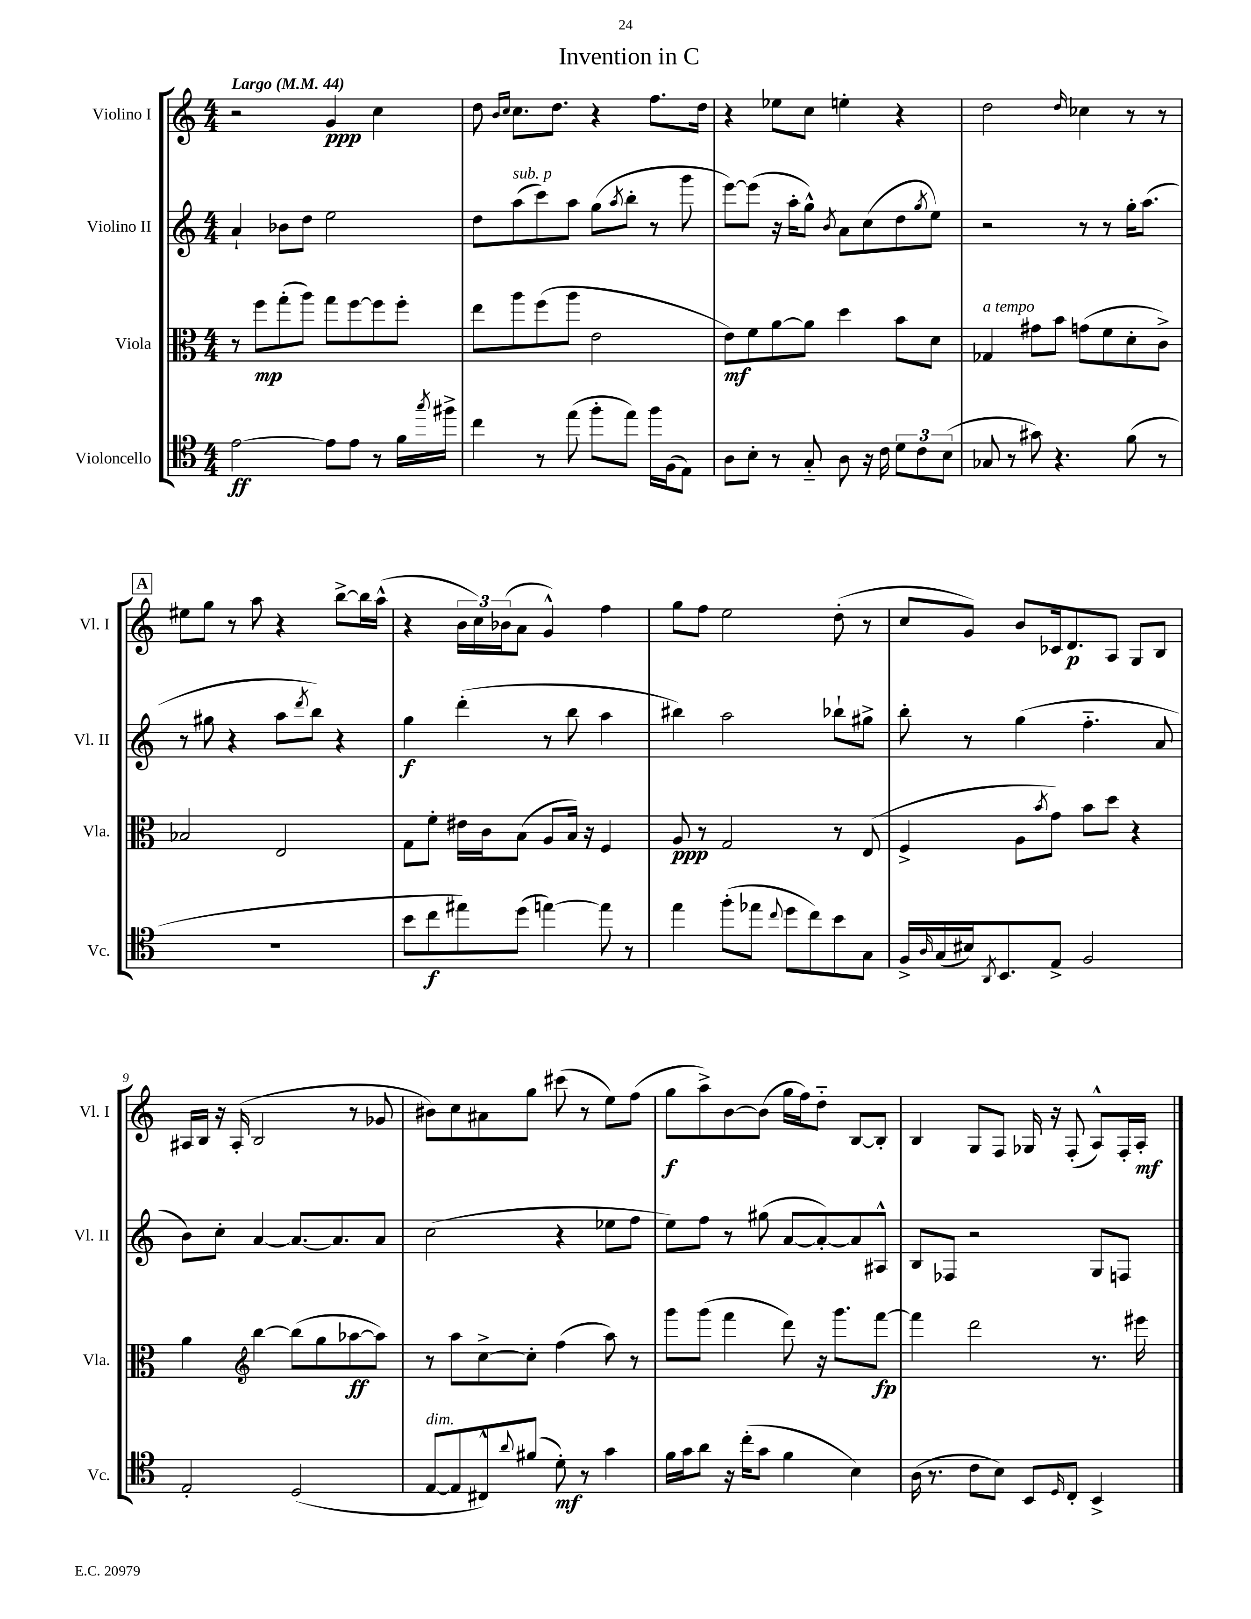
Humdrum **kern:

**kern	**kern	**kern	**kern
*staff4	*staff3	*staff2	*staff1
*clefC4	*clefC3	*clefG2	*clefG2
*k[]	*k[]	*k[]	*k[]
*M4/4	*M4/4	*M4/4	*M4/4
*MM44	*MM44	*MM44	*MM44
[2e\	8r	4a`/	2r
.	8ff\L	.	.
.	(8gg'\	8b-\L	.
.	8aa\J)	8dd\J	.
8e\]L	8gg\L	2ee\	4g/
8e\J	[8ff\	.	.
8r	8ff\]	.	4cc\
16f\LL	8ff'\J	.	.
8qgg/	.	.	.
16ff#^\JJ	.	.	.
=	=	=	=
4cc\	8ee\L	8dd\L	8dd\
.	.	.	16qqb/LL
.	.	.	16qqcc/JJ
.	8aa\	(8aa\	8.cc\L
8r	(8ff\	8ccc\)	.
.	.	.	8.dd\J
(8ee\	8aa\J	8aa\J	.
8ff'\L	2e\	(8gg\L	4r
.	.	8qaa/	.
8ee\J)	.	8bb'\J	.
16ff\LL	.	8r	8.ff\L
(16F\J	.	.	.
8E\J)	.	8ggg\	.
.	.	.	16dd\Jk
=	=	=	=
8A\L	8e\L)	[8eee\L)	4r
8B'\J	8f\	(8eee\]J	.
8r	[8a\	16r	8ee-\L
.	.	16aa'\LK	.
8G'~/	8a\]J	8gg^^\J)	8cc\J
.	.	8qb/	.
8A\	4dd\	8a\L	4ee'\
16r	.	(8cc\	.
16c\	.	.	.
12d\L	8b\L	8dd\	4r
12c\	.	.	.
.	.	8qgg/	.
.	8d\J	8ee\J)	.
(12B\J	.	.	.
=	=	=	=
8G-/	4G-/	2r	2dd\
8r	.	.	.
8g#\)	8g#\L	.	.
4.r	8b\J	.	.
.	.	.	16qqdd/
.	(8g\L	8r	4cc-\
.	8f\	8r	.
(8f\	8d'\	16gg'\LK	8r
.	.	(8.aa\J	.
8r	8c^\J)	.	8r
=	=	=	=
1r	2B-/	8r	8ee#\L
.	.	8gg#\	8gg\J
.	.	4r	8r
.	.	.	8aa\
.	2E/	8aa\L	4r
.	.	8qddd/	.
.	.	8bb\J)	.
.	.	4r	[8bb^\L
.	.	.	16bb\]L
.	.	.	(16aa^^\JJ
=	=	=	=
8b\L	8G\L	4gg\	4r
8cc\	8f'\J	.	.
8ee#\)	16e#\LL	(4ddd'\	24b\LL
.	.	.	24cc\)
.	16c\J	.	.
.	.	.	(24b-\J
(8dd\J	(8B\J	.	8a\J
[4ee\)	8A/L	8r	4g^^/)
.	16B/Jk)	8bb\	.
.	16r	.	.
8ee\]	4F/	4aa\	4ff\
8r	.	.	.
=	=	=	=
4ee\	8A/	4bb#\)	8gg\L
.	8r	.	8ff\J
(8ff'\L	2G/	2aa\	2ee\
8ee-\J	.	.	.
8qqcc/	.	.	.
8dd\L	.	.	.
8cc\)	.	.	.
8b\	8r	8bb-`\L	(8dd'\
8G\J	(8E/	8gg#^\J	8r
=	=	=	=
16F^/LL	4F^/	8bb'\	8cc/L
16qqA/	.	.	.
(16G/	.	.	.
16B#/J)	.	8r	8g/J)
8qAA/	.	.	.
8.BB/	.	.	.
.	8A\L	(4gg\	8b/L
.	8qb/	.	.
8E^/J	8g\J)	.	16c-/k
.	.	.	8.d/
2F/	8b\L	4.ff'~\	.
.	8dd\J	.	8A/J
.	4r	.	8G/L
.	.	8a/	8B/J
=	=	=	=
2E'/	4a\	8b\L)	16A#/LL
.	.	.	16B/JJ
.	.	8cc'\J	16r
.	.	.	(16A#'/
*	*clefG2	*	*
.	[4bb\	[4a/	2B/
(2D/	(8bb\]L	8.a/_L	.
.	8gg\	.	.
.	.	8.a/]	.
.	[8aa-\	.	8r
.	8aa-\]J)	8a/J	8g-/
=	=	=	=
[8E/L	8r	(2cc\	8b#\L)
8E/]	8aa\L	.	8cc\
8C#^^/)	[8cc^\	.	8a#\
8qqa/	.	.	.
(8f#/J	8cc'\]J	.	8gg\J
8d'\)	(4ff\	4r	(8ccc#\
8r	.	.	8r
4g\	8aa\)	8ee-\L	8ee\L)
.	8r	8ff\J	(8ff\J
=	=	=	=
16f\LL	8ggg\L	8ee\L)	8gg\L
16g\J	.	.	.
8a\J	(8ggg\J	8ff\J	8aa^\)
16r	4fff\	8r	[8b\
(16cc'\LK	.	.	.
8g\J	.	(8gg#\	(8b\]J
4f\	8ddd\)	[8a/L	16gg\LL
.	.	.	16ff\J)
.	16r	8a'/_)	8dd'~\J
.	8.ggg\L	.	.
4B\)	.	8a/]	[8B/L
.	[8fff\J	8A#^^/J	8B'/]J
=	=	=	=
(16A\	4fff\]	8B/L	4B/
8.r	.	.	.
.	.	8F-/J	.
8c\L	2ddd\	2r	8G/L
8B\J)	.	.	8F/J
8BB/L	.	.	16G-/
.	.	.	16r
16qqD/	.	.	.
8C'/J	.	.	(8F'/
4BB^/	8.r	8G/L	8A^^/L)
.	.	8F/J	16F'/L
.	16eee#\	.	16A'/JJ
==	==	==	==
*-	*-	*-	*-
